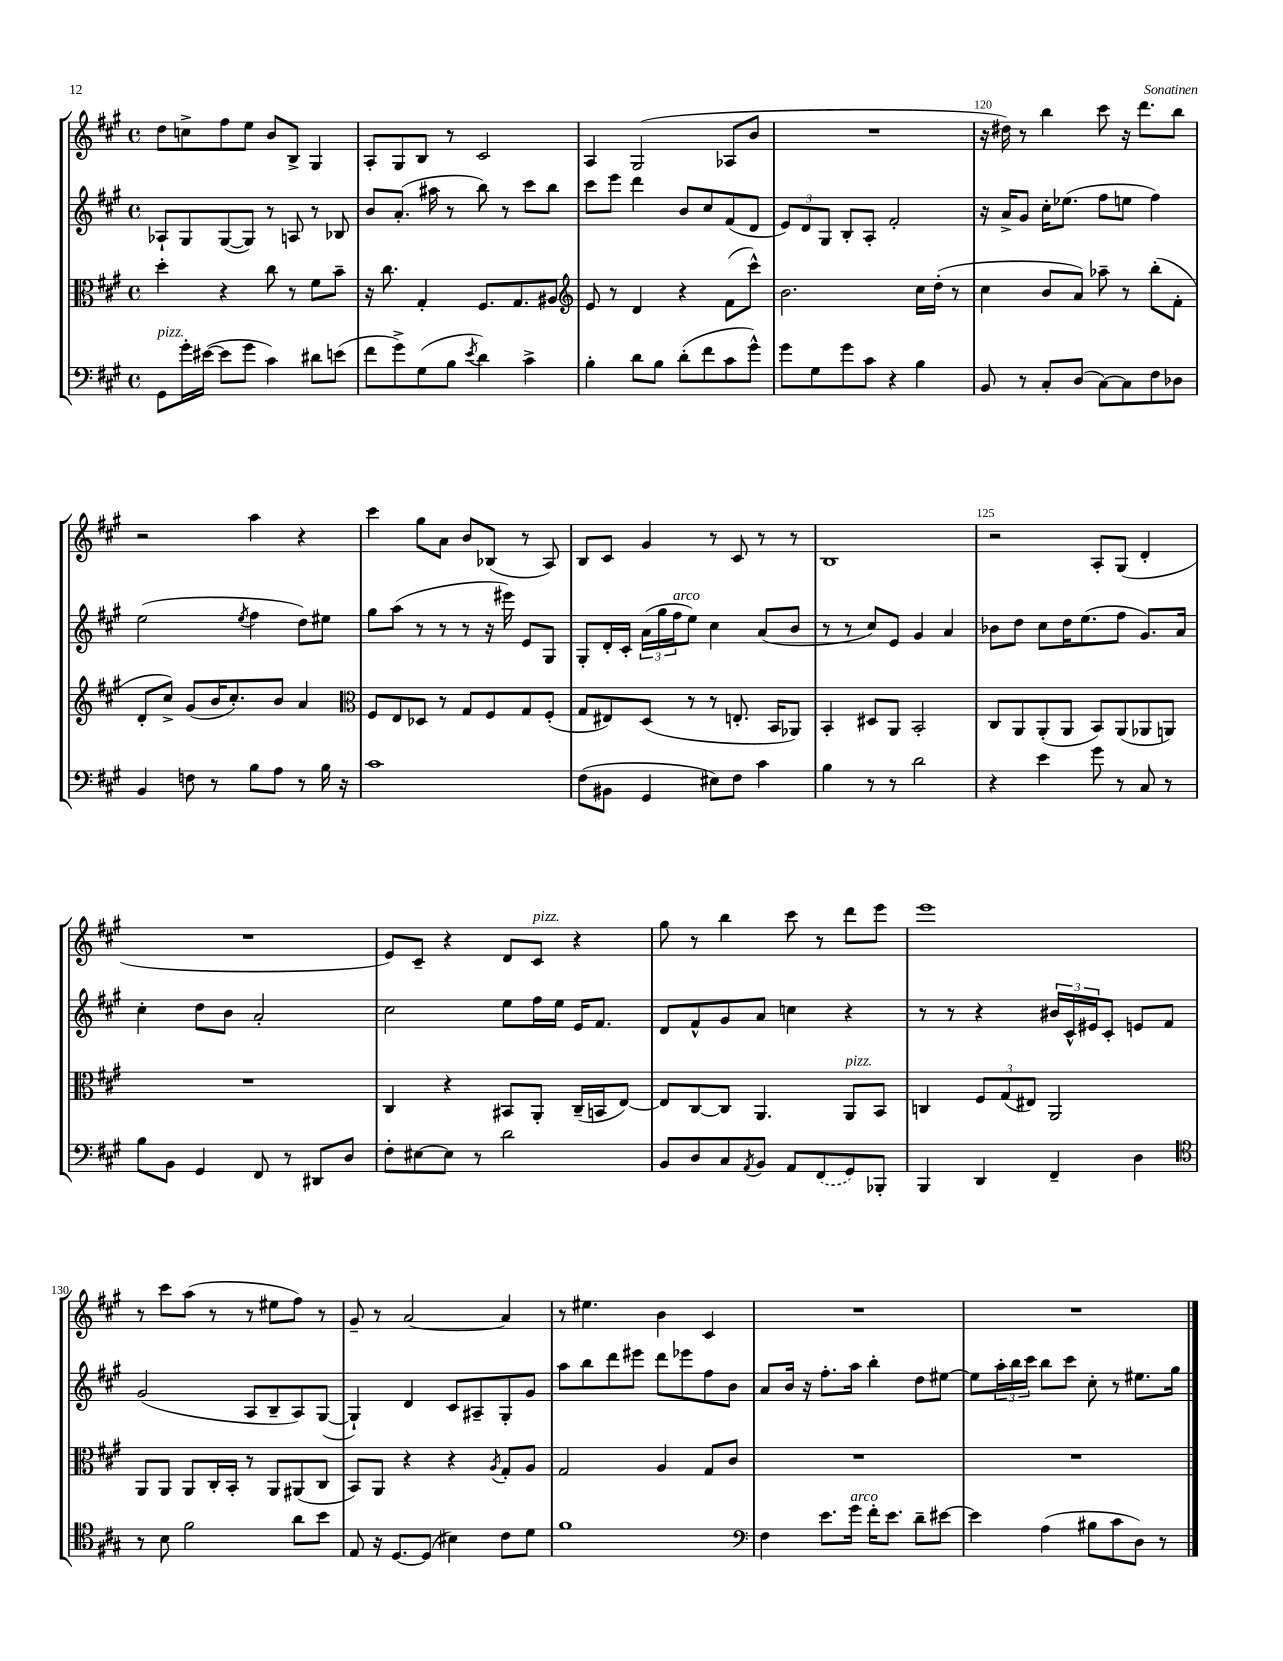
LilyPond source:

<<
\new StaffGroup <<
\new Staff = "s0" {
    \clef treble \key a \major \defaultTimeSignature \time 4/4
    d''8 c''8-> fis''8 e''8 b'8 b8-> gis4 |
    a8-. gis8 b8 r8 cis'2 |
    a4 gis2( aes8 b'8 |
    R1 |
    r16 dis''16) r8 b''4 cis'''8 r16 d'''8. b''8 |
    r2 a''4 r4 |
    cis'''4 gis''8 a'8 b'8 bes8( r8 a8) |
    b8 cis'8 gis'4 r8 cis'8 r8 r8 |
    b1 |
    r2 a8-. gis8( d'4-. |
    R1 |
    e'8) cis'8-- r4 d'8 cis'8^\markup { \italic "pizz." } r4 |
    gis''8 r8 b''4 cis'''8 r8 d'''8 e'''8 |
    e'''1 |
    r8 cis'''8 a''8( r8 r8 eis''8 fis''8) r8 |
    gis'8-- r8 a'2~ a'4 |
    r8 eis''4. b'4 cis'4 |
    R1 |
    R1 \bar "|." |
}
\new Staff = "s1" {
    \clef treble \key a \major \defaultTimeSignature \time 4/4
    aes8-! gis8 gis8~( gis8) r8 a8 r8 bes8 |
    b'8 a'8.-.( ais''16 r8 b''8) r8 cis'''8 b''8 |
    cis'''8 e'''8 d'''4 b'8 cis''8 fis'8( d'8 |
    \tuplet 3/2 { e'8) d'8 gis8 } b8-. a8-. fis'2-. |
    r16 a'16-> gis'8 cis''16-. ees''8.( fis''8 e''8 fis''4) |
    e''2( \acciaccatura { e''8 } fis''4 d''8) eis''8 |
    gis''8 a''8( r8 r8 r8 r16 eis'''16) e'8 gis8 |
    gis8-. d'16-. cis'16-. \tuplet 3/2 { a'16( gis''16 fis''16^\markup { \italic "arco" } } e''8) cis''4 a'8( b'8 |
    r8 r8 cis''8) e'8 gis'4 a'4 |
    bes'8 d''8 cis''8 d''16 e''8.( fis''8 gis'8.) a'16 |
    cis''4-. d''8 b'8 a'2-. |
    cis''2 e''8 fis''16 e''16 e'16 fis'8. |
    d'8 fis'8-^ gis'8 a'8 c''4 r4 |
    r8 r8 r4 \tuplet 3/2 { bis'16 cis'16-^ eis'16 } cis'8-. e'8 fis'8 |
    gis'2( a8 b8-- a8) gis8~( |
    gis4-!) d'4 cis'8 ais8-- gis8-. gis'8 |
    a''8 b''8 d'''8 eis'''8 d'''8 ees'''8 fis''8 b'8 |
    a'8 b'16 r16 fis''8.-. a''16 b''4-. d''8 eis''8~ |
    eis''8 \tuplet 3/2 { a''16-. b''16 cis'''16 } b''8 cis'''8 cis''8-. r8 eis''8. gis''16 \bar "|." |
}
\new Staff = "s2" {
    \clef alto \key a \major \defaultTimeSignature \time 4/4
    d''4-. r4 cis''8 r8 fis'8 b'8-- |
    r16 cis''8. gis4-. fis8. gis8. ais8 |
    \clef treble e'8 r8 d'4 r4 fis'8( cis'''8-^) |
    b'2. cis''16 d''16-.( r8 |
    cis''4 b'8 a'8) aes''8-- r8 b''8-.( fis'8-. |
    d'8-. cis''8->) gis'8( b'16 cis''8.-.) b'8 a'4 |
    \clef alto fis8 e8 des8 r8 gis8 fis8 gis8 fis8-.( |
    gis8 eis8) d8( r8 r8 e8.-. b,16 aes,8) |
    b,4-. dis8 a,8 b,2-. |
    cis8 a,8 a,8-.( a,8 b,8) a,8( aes,8 a,8) |
    R1 |
    cis4 r4 bis,8 a,8-. cis16--( b,16 e8~) |
    e8 cis8~ cis8 a,4. a,8^\markup { \italic "pizz." } b,8 |
    c4 \tuplet 3/2 { fis8 gis8( eis8) } a,2 |
    a,8 a,8 a,8 cis16-. b,16-. r8 a,8 ais,8( cis8 |
    b,8) a,8 r4 r4 \acciaccatura { a8 } gis8-. a8 |
    gis2 a4 gis8 cis'8 |
    R1 |
    R1 \bar "|." |
}
\new Staff = "s3" {
    \clef bass \key a \major \defaultTimeSignature \time 4/4
    gis,8^\markup { \italic "pizz." } gis'16-. eis'16~( eis'8 gis'8 cis'4) dis'8 e'8( |
    fis'8 gis'8->) gis8( b8 \acciaccatura { e'8 } d'4) cis'4-> |
    b4-. d'8 b8 d'8-.( fis'8 cis'8 gis'8-^) |
    gis'8 gis8 gis'8 cis'8 r4 b4 |
    b,8 r8 cis8-. d8( cis8~) cis8 fis8 des8 |
    b,4 f8 r8 b8 a8 r8 b16 r16 |
    cis'1 |
    fis8( bis,8 gis,4 eis8) fis8 cis'4 |
    b4 r8 r8 d'2 |
    r4 e'4 gis'8 r8 cis8 r8 |
    b8 b,8 gis,4 fis,8 r8 dis,8 d8 |
    fis8-. eis8~ eis8 r8 d'2 |
    b,8 d8 cis8 \acciaccatura { a,8 } b,8 a,8 \once \slurDashed fis,8( gis,8) bes,,8-. |
    b,,4 d,4 fis,4-- d4 |
    \clef tenor r8 b8 fis'2 a'8 b'8 |
    e8 r16 d8.~ d8( bis4) cis'8 d'8 |
    fis'1 |
    \clef bass fis4 e'8. gis'16^\markup { \italic "arco" } fis'16-. e'8. d'8-- eis'8~ |
    eis'4 a4( bis8 cis'8 d8) r8 \bar "|." |
}
>>
>>
\layout { \context { \Score currentBarNumber = #116 \override BarNumber.break-visibility = ##(#f #t #t) barNumberVisibility = #(every-nth-bar-number-visible 5) } }
